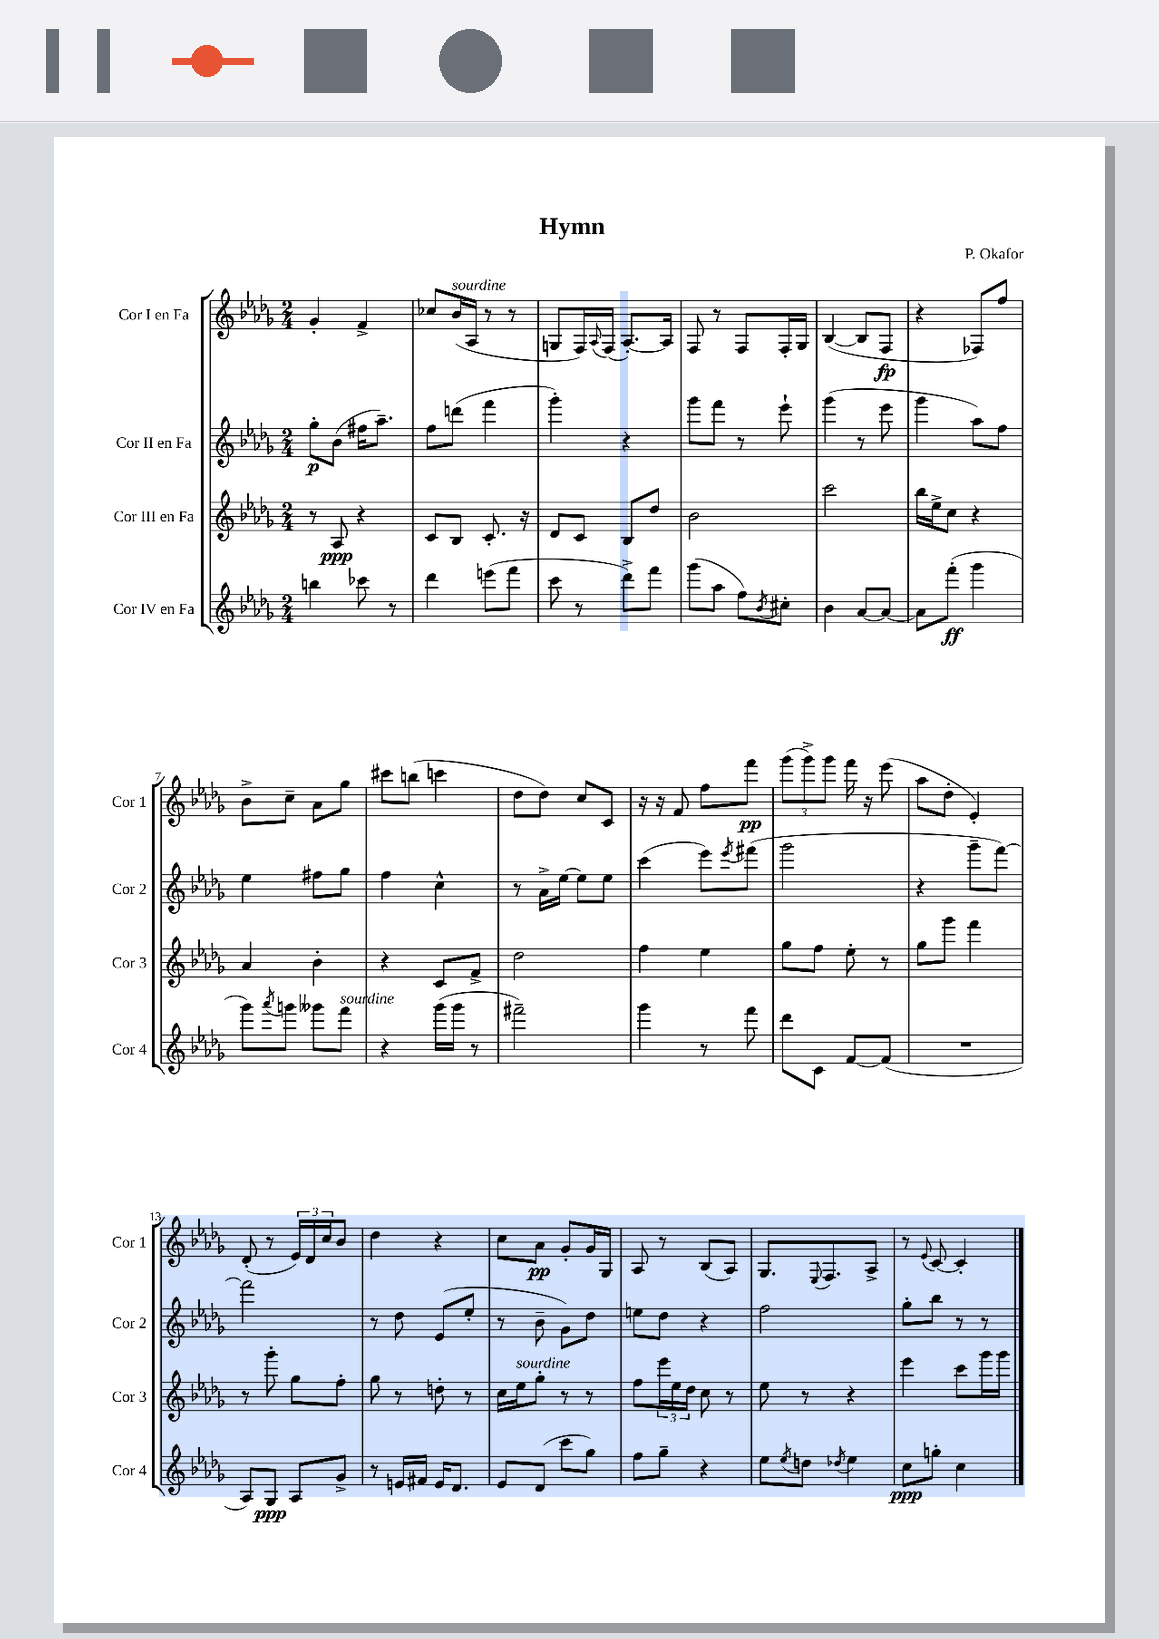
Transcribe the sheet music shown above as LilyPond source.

\header { title = "Hymn" composer = "P. Okafor" }
<<
\new StaffGroup <<
\new Staff = "s0" \with { instrumentName = "Cor I en Fa" shortInstrumentName = "Cor 1" } {
    \clef treble \key des \major \numericTimeSignature \time 2/4
    ges'4-. f'4-> |
    ces''8 bes'16^\markup { \italic "sourdine" }( aes16 r8 r8 |
    g8 f16) \appoggiatura { aes8 } f16( aes8.~-.) aes16 |
    f8 r8 f8 f16-. ges16 |
    bes4~( bes8 f8\fp |
    r4 fes8) f''8 |
    bes'8-> c''8-- aes'8 ges''8 |
    cis'''8 b''8( c'''4 |
    des''8 des''8) c''8 c'8 |
    r16 r16 f'8 f''8 f'''8\pp |
    \tuplet 3/2 { ges'''8( ges'''8->) ges'''8 } f'''16 r16 ees'''8( |
    aes''8 des''8-. ees'4-.) |
    des'8-.( r8 \tuplet 3/2 { ees'16) des'16 c''16 } bes'8 |
    des''4 r4 |
    c''8 aes'8\pp ges'8-. ges'16 ges16 |
    aes8 r8 bes8( aes8) |
    ges8. \appoggiatura { ees8 } f8. aes8-> |
    r8 \appoggiatura { ees'8 } c'8~ c'4-. \bar "|." |
}
\new Staff = "s1" \with { instrumentName = "Cor II en Fa" shortInstrumentName = "Cor 2" } {
    \clef treble \key des \major \numericTimeSignature \time 2/4
    ges''8-.\p bes'8( fis''16 aes''8.--) |
    f''8 d'''8( f'''4 |
    ges'''4-.) r4 |
    ges'''8 f'''8 r8 ees'''8-! |
    ges'''4( r8 ees'''8 |
    ges'''4 aes''8) f''8 |
    ees''4 fis''8 ges''8 |
    f''4 c''4-^ |
    r8 aes'16-> ees''16~ ees''8 ees''8 |
    c'''4( ees'''8) \acciaccatura { ees'''8 } fis'''8( |
    ges'''2 |
    r4 ges'''8-- f'''8~) |
    f'''2 |
    r8 des''8 ees'8( ees''8-. |
    r8 bes'8-- ges'8) des''8 |
    e''8 des''8 r4 |
    f''2 |
    ges''8-. bes''8 r8 r8 \bar "|." |
}
\new Staff = "s2" \with { instrumentName = "Cor III en Fa" shortInstrumentName = "Cor 3" } {
    \clef treble \key des \major \numericTimeSignature \time 2/4
    r8 aes8\ppp r4 |
    c'8 bes8 c'8.-. r16 |
    des'8 c'8 bes8 des''8 |
    bes'2 |
    c'''2 |
    bes''16 ees''16-> c''8 r4 |
    aes'4 bes'4-. |
    r4 c'8 f'8-> |
    des''2 |
    f''4 ees''4 |
    ges''8 f''8 ees''8-. r8 |
    ges''8 ges'''8 f'''4 |
    r8 ges'''8-. ges''8 f''8-. |
    ges''8 r8 d''8-. r8 |
    c''16 ees''16^\markup { \italic "sourdine" } ges''8-. r8 r8 |
    f''8 \tuplet 3/2 { ees'''16 ees''16 des''16 } c''8 r8 |
    ees''8 r8 r4 |
    ees'''4 c'''8 ges'''16 ges'''16 \bar "|." |
}
\new Staff = "s3" \with { instrumentName = "Cor IV en Fa" shortInstrumentName = "Cor 4" } {
    \clef treble \key des \major \numericTimeSignature \time 2/4
    b''4 ces'''8 r8 |
    des'''4 e'''8( f'''8 |
    c'''8 r8 des'''8->) f'''8 |
    ges'''8( aes''8 f''8) \acciaccatura { bes'8 } cis''8-. |
    bes'4 aes'8~ aes'8~ |
    aes'8 f'''8-.\ff( ges'''4 |
    ges'''8) \acciaccatura { aes'''8 } g'''8 geses'''8 f'''8^\markup { \italic "sourdine" } |
    r4 ges'''16( ges'''16 r8 |
    fis'''2--) |
    ges'''4 r8 f'''8 |
    des'''8 c'8 f'8~ f'8( |
    R2 |
    aes8) ges8\ppp aes8 ges'8-> |
    r8 e'16 fis'16 e'16 des'8. |
    ees'8 des'8( c'''8 ges''8) |
    f''8 ges''8-- r4 |
    ees''8 \acciaccatura { ees''8 } d''8 \acciaccatura { des''8 } ees''4 |
    c''8\ppp g''8-. c''4 \bar "|." |
}
>>
>>
